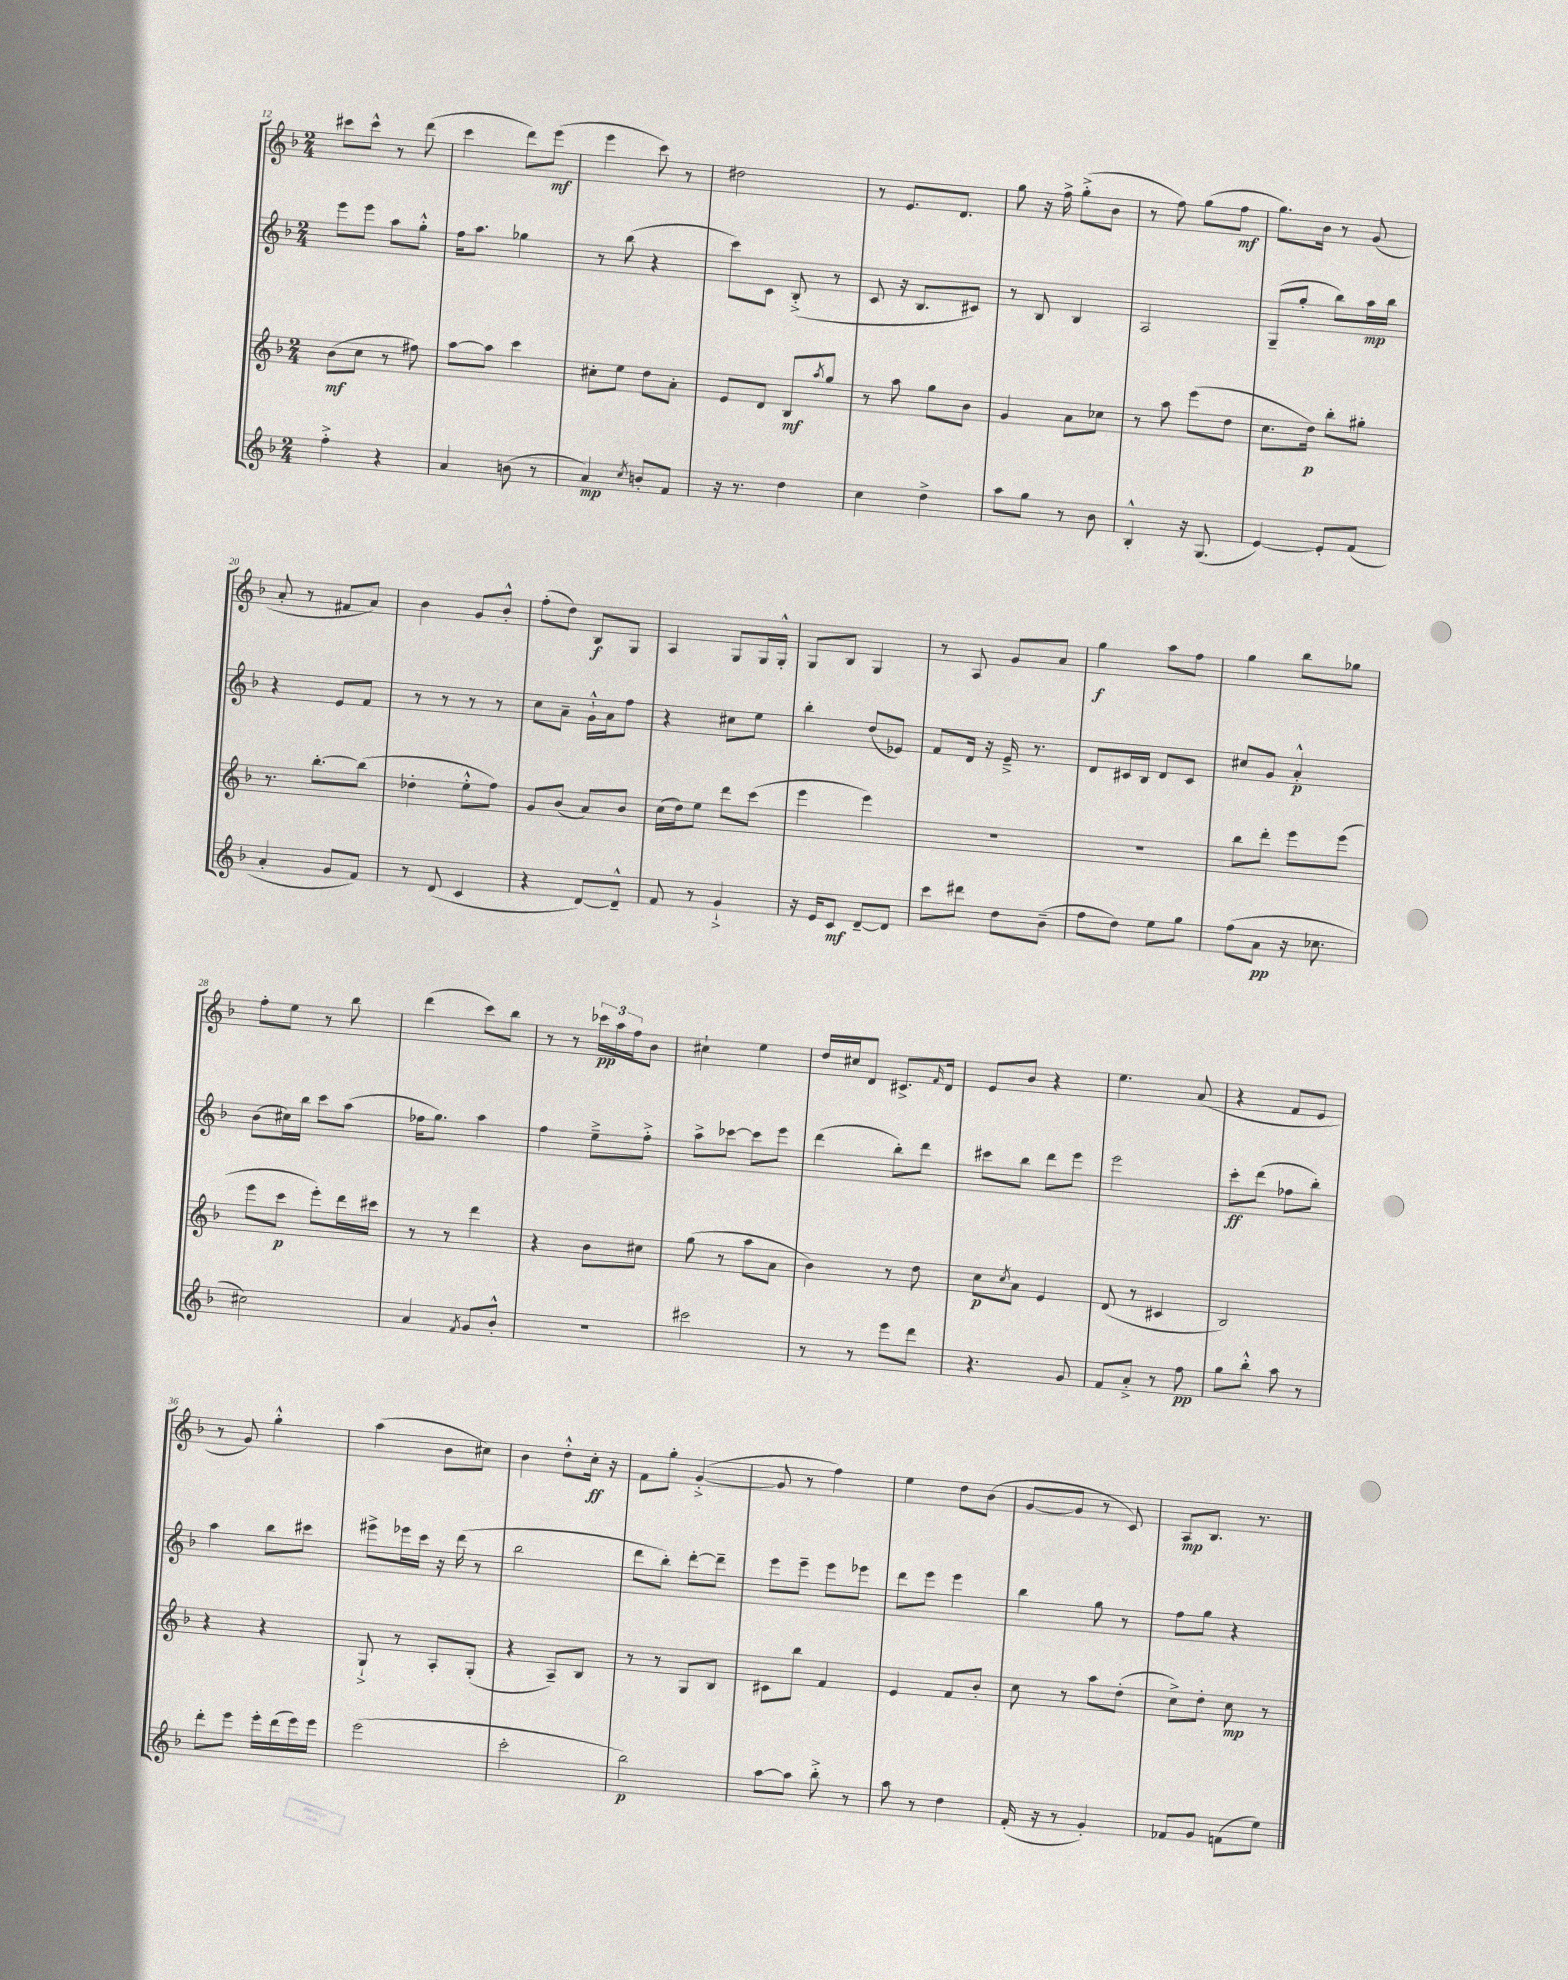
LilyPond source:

<<
\new StaffGroup <<
\new Staff = "s0" {
    \clef treble \key f \major \numericTimeSignature \time 2/4
    cis'''8 cis'''8-^ r8 d'''8( |
    c'''4 d'''8) e'''8\mf( |
    e'''4 c'''8) r8 |
    dis''2 |
    r8 e'8. d'8. |
    g''8 r16 f''16-> g''8-.->( bes'8 |
    r8 f''8) g''8( f''8\mf |
    g''8.) bes'16 r8 g'8( |
    a'8-. r8 fis'8 a'8) |
    bes'4 g'8 bes'8-.-^ |
    f''8-.( d''8) bes8\f g8 |
    a4 g8 g16 g16-.-^ |
    g8 bes8 g4 |
    r8 a8 g'8 a'8 |
    g''4\f a''8 f''8 |
    g''4 bes''8 ges''8 |
    f''8-. e''8 r8 bes''8 |
    d'''4( c'''8) bes''8 |
    r8 r8 \tuplet 3/2 { ces'''16\pp a''16 f''16 } bes'8 |
    cis''4-! e''4 |
    d''16 cis''16 d'8 cis'8.-> \grace { f'16 } d'16 |
    e'8 bes'8 r4 |
    e''4. a'8( |
    r4 f'8 e'8 |
    r8 g'8) g''4-.-^ |
    a''4( bes'8 cis''8) |
    bes'4 d''8-.-^ c''16-.\ff r16 |
    f'8 g''8-. g'4~-.->( |
    g'8 r8 f''4) |
    e''4 d''8 bes'8( |
    g'8~ g'8 r8 c'8) |
    a8\mp bes8. r8. \bar "|." |
}
\new Staff = "s1" {
    \clef treble \key f \major \numericTimeSignature \time 2/4
    e'''8 e'''8 a''8 g''8-.-^ |
    f''16 a''8. ges''4 |
    r8 bes''8( r4 |
    c'''8) c'8 bes8-.->( r8 |
    c'8 r16 bes8. cis'8) |
    r8 bes8 bes4 |
    a2 |
    g8--( g''8-. bes''8) a''16\mp bes''16 |
    r4 e'8 f'8 |
    r8 r8 r8 r8 |
    c''8 a'8-- g'16-!-^ a'16 f''8 |
    r4 cis''8 e''8 |
    bes''4-. d''8( ees'8) |
    f'8 d'16 r16 e'16---> r8. |
    d'8 cis'16 bes16 d'8 cis'8 |
    cis''8 g'8 a'4-.-^\p |
    bes'8( cis''16) bes''16 c'''8 a''8( |
    fes''16 g''8.) a''4 |
    f''4 e''8---> f''8-.-> |
    a''8-> ces'''8~ ces'''8 e'''8 |
    d'''4( bes''8-.) d'''8 |
    cis'''8 bes''8 d'''8 e'''8 |
    e'''2 |
    c'''8-.\ff d'''8( fes''8 bes''8-.) |
    a''4 bes''8 cis'''8 |
    eis'''8-> ees'''16 c'''16 r16 d'''16( r8 |
    bes''2 |
    d'''8 bes''8-.) d'''8~-. d'''8-- |
    e'''8 e'''8-- e'''8 ees'''8 |
    d'''8 e'''8 e'''4 |
    bes''4 g''8 r8 |
    f''8 g''8 r4 \bar "|." |
}
\new Staff = "s2" {
    \clef treble \key f \major \numericTimeSignature \time 2/4
    bes'8\mf( c''8 r8 fis''8) |
    a''8~ a''8 c'''4 |
    cis''8-. e''8 d''8 a'8-. |
    e'8 d'8 bes8\mf \acciaccatura { a''8 } g''8 |
    r8 a''8 g''8 bes'8 |
    g'4 a'8 ces''8 |
    r8 a''8 e'''8( d''8 |
    c''8. d''16\p) bes''8-. gis''8-. |
    r8. bes''8.~-. bes''8( |
    des''4-. e''8-.-^ f''8) |
    g'8 bes'8( a'8) bes'8 |
    c''16( d''16) e''8 d'''8 c'''8( |
    e'''4 e'''4) |
    R2 |
    R2 |
    bes''8 d'''8-. e'''8 e'''8( |
    e'''8 c'''8\p e'''8-.) d'''16 cis'''16 |
    r8 r8 d'''4 |
    r4 bes'8 cis''8 |
    g''8( r8 a''8 a'8 |
    bes'4) r8 d''8 |
    c''8\p \acciaccatura { c''8 } a'8 e'4 |
    d'8( r8 cis'4 |
    bes2) |
    r4 r4 |
    g8-!-> r8 a8-. g8-.( |
    r4 a8--) bes8 |
    r8 r8 g8 bes8 |
    cis'8 bes''8 f'4 |
    e'4 f'8 bes'8-. |
    c''8 r8 a''8 d''8-.( |
    c''8->) d''8-. c''8\mp r8 \bar "|." |
}
\new Staff = "s3" {
    \clef treble \key f \major \numericTimeSignature \time 2/4
    f''4-.-> r4 |
    a'4 b'8( r8 |
    a'4\mp) \acciaccatura { c''8 } b'8-. f'8 |
    r16 r8. d''4 |
    c''4 d''4-> |
    a''8 g''8 r8 bes'8 |
    bes4-.-^ r16 g8.( |
    e'4~) e'8-. f'8( |
    a'4-. g'8 f'8) |
    r8 d'8( c'4 |
    r4 d'8~) d'8---^ |
    f'8 r8 g'4-!-> |
    r16 e'16 c'8\mf d'8~-- d'8 |
    c'''8 dis'''8 d''8 bes'8--( |
    f''8 d''8) e''8 g''8 |
    f''8( a'8\pp r16 ces''8. |
    cis''2) |
    a'4 \acciaccatura { f'8 } g'8 bes'8-.-^ |
    R2 |
    cis'''2 |
    r8 r8 e'''8 d'''8 |
    r4. g'8 |
    f'8 a'8-.-> r8 f''8\pp |
    g''8 bes''8-.-^ a''8 r8 |
    d'''8-. e'''8 e'''16-. d'''16( e'''16) e'''16 |
    e'''2( |
    c'''2-. |
    bes''2\p) |
    a''8~ a''8 bes''8-.-> r8 |
    a''8 r8 d''4 |
    f'16-.( r16 r8 g'4-.) |
    fes'8 g'8 f'8( e''8) \bar "|." |
}
>>
>>
\layout { \context { \Score currentBarNumber = #12 } }
